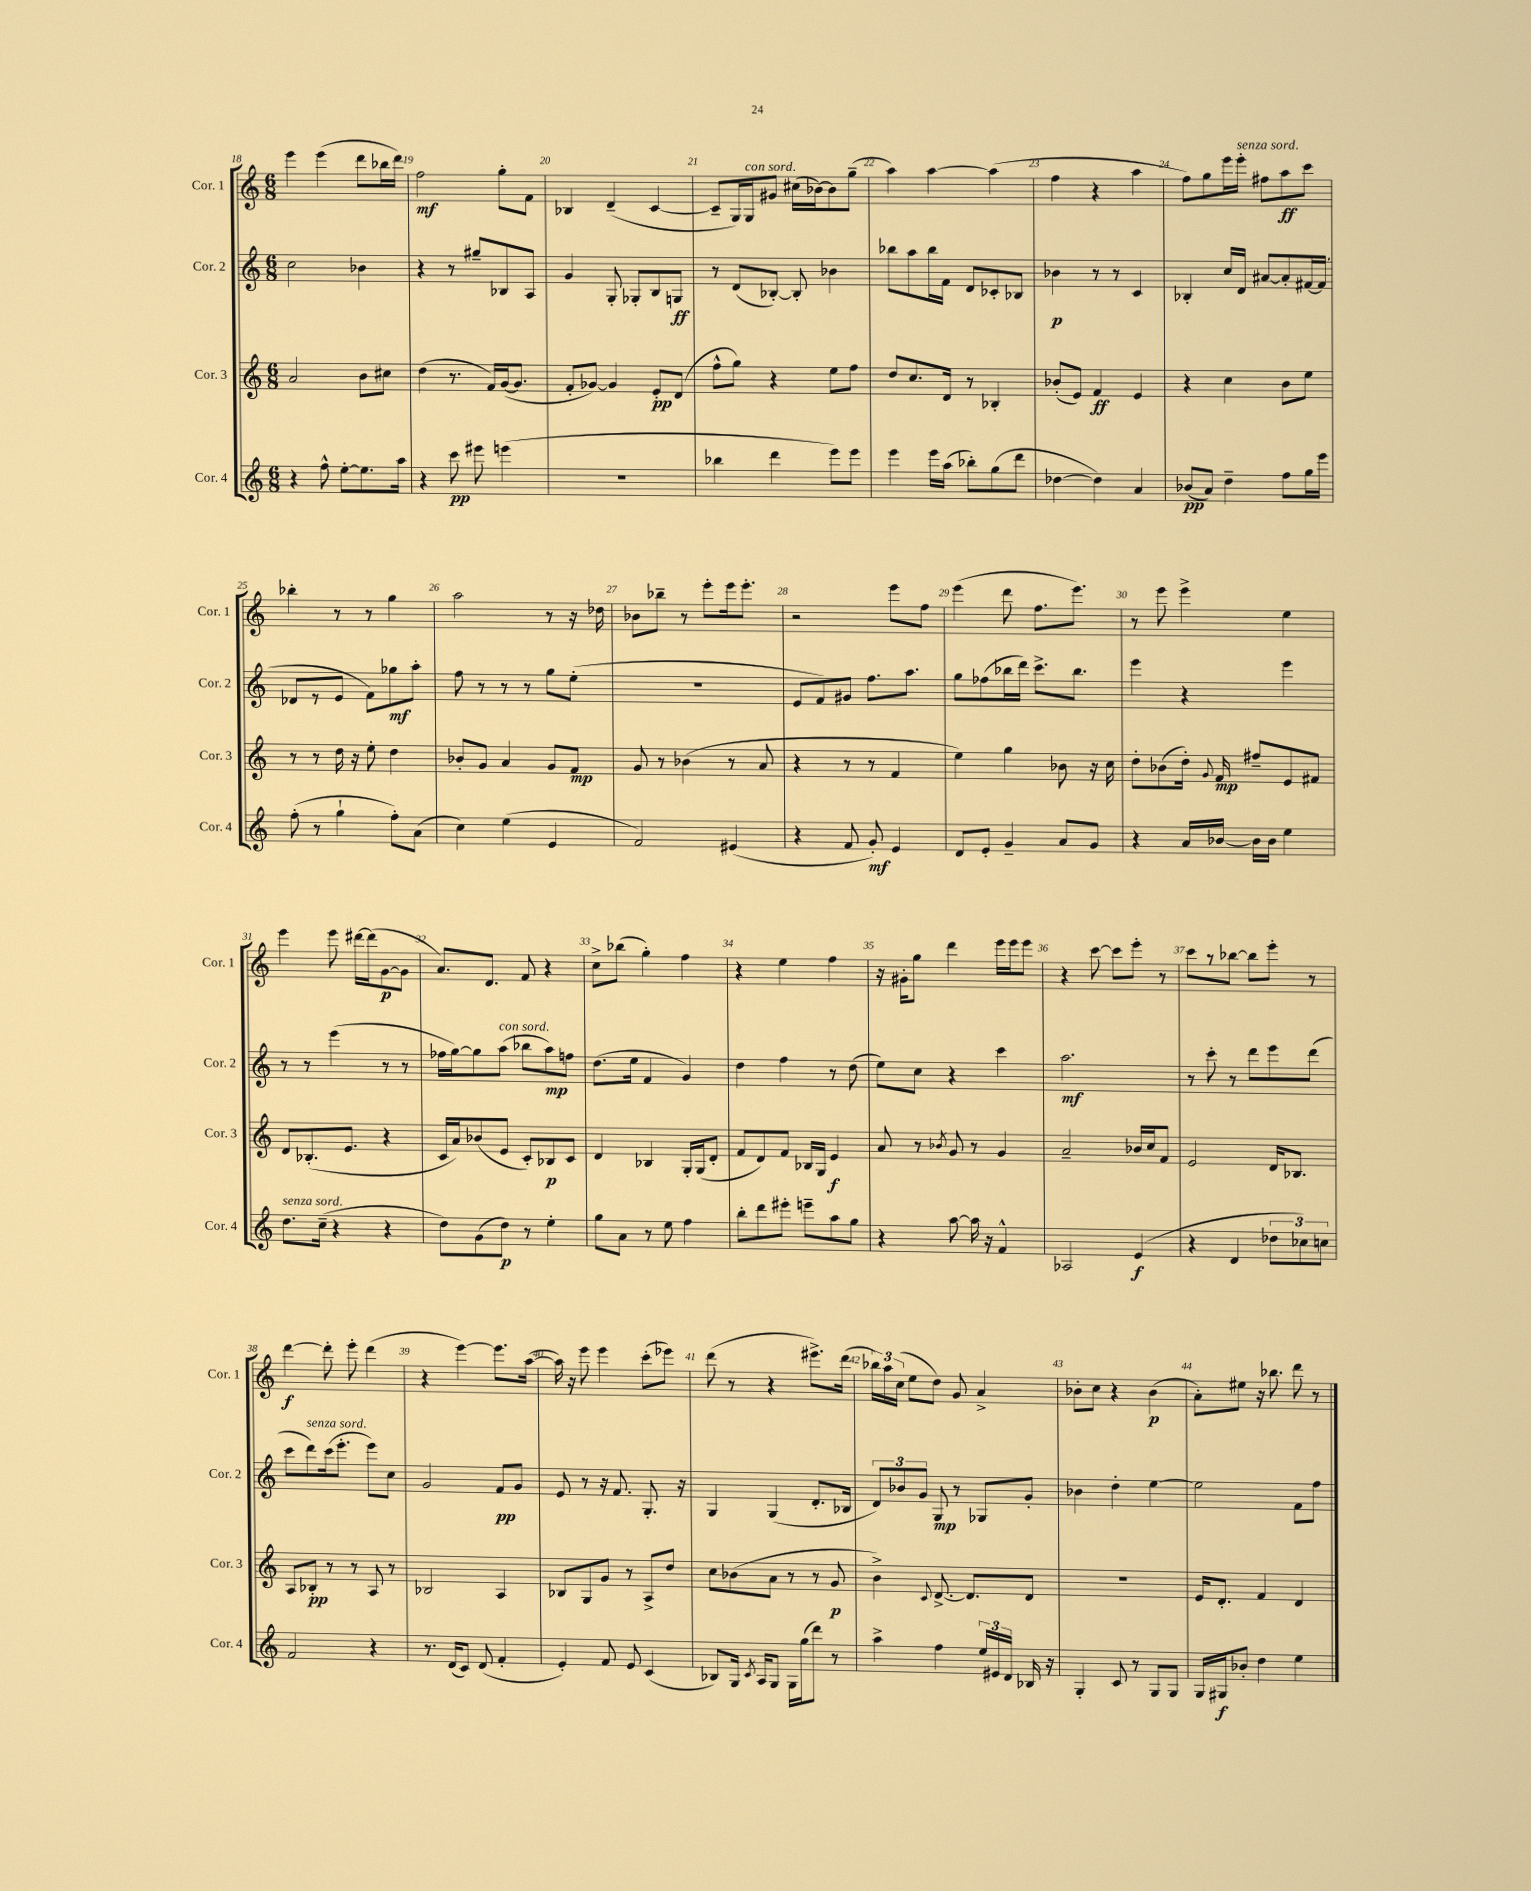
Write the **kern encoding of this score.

**kern	**kern	**kern	**kern
*staff4	*staff3	*staff2	*staff1
*clefG2	*clefG2	*clefG2	*clefG2
*k[]	*k[]	*k[]	*k[]
*M6/8	*M6/8	*M6/8	*M6/8
4r	2a	2cc	4eee
8ff^^	.	.	(4eee
[8ee'	.	.	.
8.ee]	8b	4b-	8ddd
.	8cc#	.	16bb-
16aa	.	.	16ddd)
=	=	=	=
4r	(4dd	4r	2ff
8ccc	8.r	8r	.
8eee#	.	8gg#~	.
.	16f)	.	.
(4eee	([16g	8B-	8gg'
.	8.g]	.	.
.	.	8A	8f
=	=	=	=
2.r	8f'	4g	4B-
.	[8g-)	.	.
.	4g-]	8G'	(4d~
.	.	8G-'	.
.	8e'	8B	[4c
.	(8d	8G	.
=	=	=	=
4bb-	8ff^^	8r	8c~]
.	8gg)	(8d	16G)
.	.	.	16G
4ddd	4r	[8B-')	8g#
.	.	8B-']	(16cc#
.	.	.	[16b-)
8eee)	8ee	4b-	8b-]
8eee	8ff	.	(8gg~
=	=	=	=
4eee	8dd	8bb-	4aa)
.	8.cc	8aa	.
16eee	.	16bb-	[4aa
(16aa	16d	16f	.
8bb-')	8r	8d	.
(8gg	4B-'	8c-'	(4aa]
8ddd	.	8B-	.
=	=	=	=
[4dd-	(8b-'	4b-	4ff
.	8e)	.	.
4dd-])	4f	8r	4r
.	.	8r	.
4a	4e	4c	4aa
=	=	=	=
(8b-	4r	4B-'	8ff)
8a)	.	.	8gg
4dd~	4cc	16cc	16eee
.	.	16d	16eee'
.	.	[8a#	8ff#
8ff	8b	8a#']	8aa
16gg	8ee	[16f#	8ccc
16eee	.	(16f#]	.
=	=	=	=
(8ff'	8r	8d-	4bb-'
8r	8r	8r	.
4gg`	16dd	8e	8r
.	16r	.	.
.	8ee'	8f)	8r
8ff')	4dd	8gg-	4gg
(8a	.	8aa'	.
=	=	=	=
4cc)	8b-'	8ff	2aa
.	8g	8r	.
(4ee	4a	8r	.
.	.	8r	.
4e	8g	8gg	8r
.	8f	(8ee'	16r
.	.	.	16dd-
=	=	=	=
2f)	8g	2.r	8b-
.	8r	.	8bb-~
.	(4b-	.	8r
.	.	.	8eee'
(4e#	8r	.	16eee
.	.	.	8.eee'
.	8a	.	.
=	=	=	=
4r	4r	8e	2r
.	.	8f)	.
8f	8r	8g#	.
8g')	8r	8.ff	.
4e	4f	.	8eee
.	.	8.aa	.
.	.	.	8ff
=	=	=	=
8d	4ee)	8gg	(4eee
8e'	.	(8ff-	.
4g~	4gg	16bb-	8ddd
.	.	16ddd)	.
.	.	8.ccc^	8.ff
8a	8b-	.	.
.	.	8.bb-	8.eee)
8g	16r	.	.
.	16cc	.	.
=	=	=	=
4r	8dd'	4eee	8r
.	(8b-	.	8eee
16a	16dd')	4r	4eee^
.	8qqg	.	.
[16b-	16f	.	.
16b-]	8ff#~	.	.
16b-	.	.	.
4ee	8e	4eee	4ee
.	8f#	.	.
=	=	=	=
8.dd	8d	8r	4eee
.	(8.B-'	8r	.
(16cc~	.	.	.
4r	.	(4eee	8eee
.	8.e	.	.
.	.	.	[16ddd#
.	.	.	(16ddd#]
4r	4r	8r	[8g
.	.	8r	8g]
=	=	=	=
8dd)	16c	16ff-	8.a)
.	16a)	[16gg)	.
(8g	(8b-	8gg]	.
.	.	.	8.d
8dd)	8e	(8aa	.
8r	8c')	8bb-	8f
4ee'	8B-	8aa)	4r
.	8c	8ff	.
=	=	=	=
8gg	4d	(8.dd	8cc^
8a	.	.	(8bb-
.	.	16ee	.
8r	4B-	4f	4gg')
8ee	.	.	.
4ff	16G'	4g)	4ff
.	(16G	.	.
.	8d'	.	.
=	=	=	=
8bb'	8f	4dd	4r
8ddd	8d)	.	.
8eee#'	8f	4ff	4ee
8eee~	16B-	.	.
.	16G	.	.
8aa	4e	8r	4ff
8gg	.	(8dd	.
=	=	=	=
4r	8a	8ee)	16r
.	.	.	16g#'
.	8r	8cc	8gg
.	8qb-	.	.
[8aa	8g	4r	4ddd
16aa]	8r	.	.
16r	.	.	.
4f^^	4g	4ccc	16eee
.	.	.	16eee
.	.	.	8eee
=	=	=	=
2A-	2a~	2.aa	4r
.	.	.	[8ccc
.	.	.	8ccc]
(4e	16b-	.	8eee'
.	16cc	.	.
.	8f	.	8r
=	=	=	=
4r	2e	8r	8ccc
.	.	8ccc'	8r
4d	.	8r	[8bb-
.	.	8ddd	8bb-]
12dd-	16d	8eee	8eee'
.	8.B-	.	.
12cc-)	.	.	.
.	.	(8ddd	8r
12cc	.	.	.
=	=	=	=
2f	8A	8ccc	[4ddd
.	8B-'	8ddd)	.
.	8r	(16ccc	8ddd']
.	.	8.eee'	.
.	8r	.	8eee'
4r	8A	8eee)	(4ddd
.	8r	8cc	.
=	=	=	=
8.r	2B-	2g	4r
(16d	.	.	.
8c)	.	.	[4eee)
(8d	.	.	.
4f'	4A	8f	8.eee]
.	.	8g	.
.	.	.	([16aa
=	=	=	=
4e')	8B-	8e	16aa])
.	.	.	16r
.	8G	8r	8eee
8f	8g	16r	4eee
.	.	8.f	.
8e	8r	.	.
(4c	8A^	8.G'	(8ccc'
.	8dd	.	8eee-)
.	.	16r	.
=	=	=	=
8B-)	8cc	4G	(8ddd
16G	(8b-	.	8r
8qc	.	.	.
16A	.	.	.
8G	8a	(4G	4r
16G	8r	.	.
(16gg	.	.	.
8ddd)	8r	8.d'	8.eee#^)
8r	8g	.	.
.	.	16B-	(16ddd
=	=	=	=
4aa^	4b^)	12d)	24bb-)
.	.	.	24aa
.	.	12b-	(24cc
.	.	.	8ee
.	.	12g	.
.	8qqc	.	.
4ff	[8.d^	8G	8dd)
.	.	8r	8g
.	8.d]	.	.
24ee	.	8G-	4a^
24e#	.	.	.
24d	.	.	.
16B-	8d	8g'	.
16r	.	.	.
=	=	=	=
4G'	2.r	4b-	8b-'
.	.	.	8cc
8c	.	4dd'	4r
8r	.	.	.
8G	.	[4ee	(4b-
8G	.	.	.
=	=	=	=
16G	16e	2ee]	8a')
16G#	8.d'	.	.
8b-'	.	.	8ee#
4dd	4f	.	16r
.	.	.	8.bb-
4ee	4d	8f	8ddd
.	.	8ff	8r
==	==	==	==
*-	*-	*-	*-
